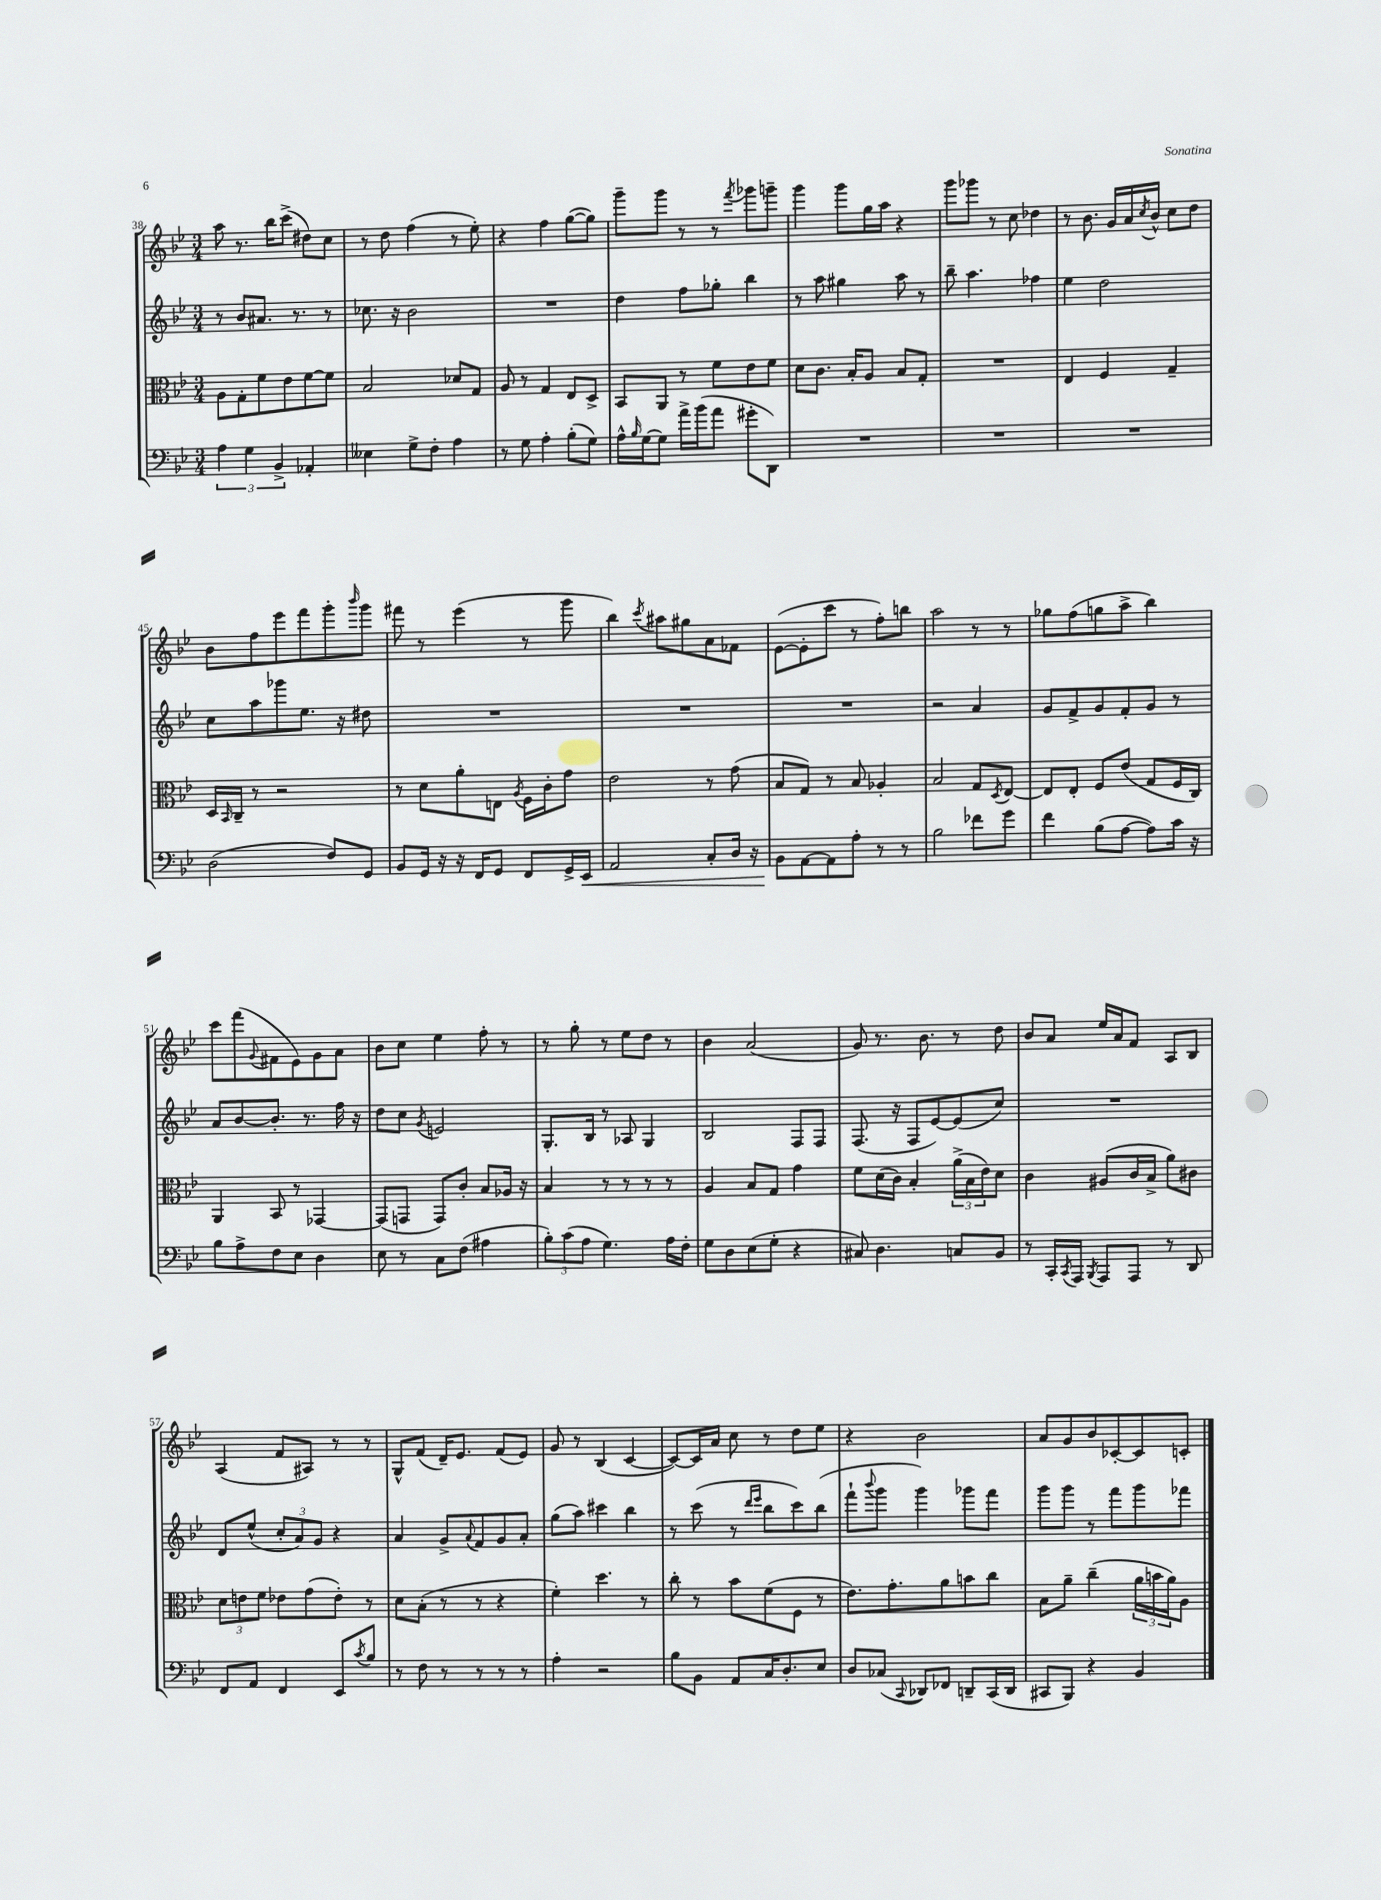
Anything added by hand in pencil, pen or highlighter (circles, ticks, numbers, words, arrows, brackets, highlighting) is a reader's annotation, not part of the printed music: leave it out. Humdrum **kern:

**kern	**kern	**kern	**kern
*staff4	*staff3	*staff2	*staff1
*clefF4	*clefC3	*clefG2	*clefG2
*k[b-e-]	*k[b-e-]	*k[b-e-]	*k[b-e-]
*M3/4	*M3/4	*M3/4	*M3/4
6A\	8A\L	8r	8aa\
.	8G'\	8b-/L	8.r
6G\	.	.	.
.	8f\	8.a#/J	.
.	.	.	16bb-\LK
6BB-^/	.	.	.
.	8e-\	.	(8ccc^\J
.	.	8.r	.
4AA-'/	[8f\	.	8dd#\L)
.	8f\]J	8r	8cc\J
=	=	=	=
4E--\	2B-/	8.cc-\	8r
.	.	.	8dd\
.	.	16r	.
8G^\L	.	2b-\	(4ff\
8F'\J	.	.	.
4A\	8d-/L	.	8r
.	8G/J	.	8ee-'\)
=	=	=	=
8r	8A/	2.r	4r
8G\	8r	.	.
4A'\	4G/	.	4ff\
(8B-'\L	8E-/L	.	([8gg\L
8G\J)	8D^/J	.	8gg\]J)
=	=	=	=
16A^^\LL	8BB-/L	4dd\	8ggg~\L
16qqB-/	.	.	.
[16G\J	.	.	.
8G\]J	8AA/J	.	8ggg\J
16a^\LL	8r	8ff\L	8r
(16b-\J	.	.	.
8a\J	8f\L	8gg-'\J	8r
.	.	.	8qfff/
8g#'\L	8e-\	4bb-\	8ggg-\L
8DD\J)	8f\J	.	8ggg~\J
=	=	=	=
2.r	8d\L	8r	4ggg\
.	8.c\J	8aa\	.
.	.	4gg#\	8ggg\L
.	16B-'/LK	.	.
.	8A/J	.	16gg\L
.	.	.	16aa\JJ
.	8B-/L	8aa\	4r
.	8G'/J	8r	.
=	=	=	=
2.r	2.r	8bb-~\	8ggg\L
.	.	4.aa\	8ggg-\J
.	.	.	8r
.	.	.	8cc\
.	.	4ff-\	4dd-\
=	=	=	=
2.r	4E-/	4ee-\	8r
.	.	.	8.b-\
.	4F/	2dd\	.
.	.	.	16g/LL
.	.	.	16a/
.	.	.	8qcc/
.	.	.	16b-^^/JJ
.	4G~/	.	8cc\L
.	.	.	8dd\J
=	=	=	=
(2D\	16D/LL	8cc\L	8b-\L
.	16qqBB-/	.	.
.	16C~/JJ	.	.
.	8r	8aa\	8ff\
.	2r	8ggg-\	8eee-\
.	.	8.ee-\J	8fff\
8F/L)	.	.	8ggg'\
.	.	16r	.
.	.	.	16qqbbb-/
8GG/J	.	8dd#\	8ggg\J
=	=	=	=
8BB-/L	8r	2.r	8fff#\
16GG/Jk	8d\L	.	8r
16r	.	.	.
16r	8a'\	.	(4eee-\
16FF/LK	.	.	.
8GG/J	8E\J	.	.
.	8qA/	.	.
8FF/L	16F\LL	.	8r
.	16c'\J	.	.
16GG^/L	8g\J	.	8ggg\
16EE-/JJ	.	.	.
=	=	=	=
2AA/	2e-\	2.r	4bb-\)
.	.	.	8qccc/
.	.	.	8aa#\L
.	.	.	8gg#\
8C'/L	8r	.	8a\
16D/Jk	(8g\	.	8f-\J
16r	.	.	.
=	=	=	=
8BB-\L	8B-/L	2.r	([8e-\L
[8AA\	8G/J)	.	8e-'\]
8AA\]	8r	.	8ccc\J
8A'\J	8B-/	.	8r
8r	4A-'/	.	8ff'\L)
8r	.	.	8bb\J
=	=	=	=
2B-\	2B-/	2r	2aa\
8f-\L	8G/L	4a/	8r
.	8qD/	.	.
8g\J	[8E-/J	.	8r
=	=	=	=
4f\	8E-/]L	8g/L	8gg-\L
.	8E-'/J	8f^/	(8ff\
(8B-\L	8F/L	8g/	8gg\
[8A\J	(8e-/J	8f'/	8aa^\J
8A\]L)	8G/L	8g/J	4bb-\)
16c\Jk	16F/L	8r	.
16r	16C/JJ)	.	.
=	=	=	=
8B-\L	4AA/	8a/L	8ccc\L
8A^\	.	[8b-/	(8fff\
.	.	.	8qqg/
8F\	8BB-/	8.b-'/]J	8f#\
8E-\J	8r	.	8e-\)
.	.	8.r	.
4D\	[4GG-/	.	8g\
.	.	16ff\	8a\J
.	.	16r	.
=	=	=	=
8E-\	(8GG-/]L	8dd\L	8b-\L
8r	8GG/J	8cc\J	8cc\J
.	.	8qg/	.
8C\L	8GG/L)	2e/	4ee-\
(8F\J	8c'/J	.	.
4A#\	8B-/L	.	8ff'\
.	16A-/Jk	.	8r
.	16r	.	.
=	=	=	=
12B-'\L)	4B-/	8.G'/L	8r
(12c\	.	.	.
.	.	.	8gg'\
12A\J	.	.	.
.	.	16B-/Jk	.
4.G\)	8r	8r	8r
.	8r	8A-/	8ee-\L
.	8r	4G/	8dd\J
16A\LL	8r	.	8r
16F'\JJ	.	.	.
=	=	=	=
8G\L	4A/	2B-/	4b-\
8D\	.	.	.
(8E-\	8B-/L	.	(2a/
8G'\J	8G/J	.	.
4r	4g\	8F/L	.
.	.	8F/J	.
=	=	=	=
8C#/)	8f\L	(8.F/	8g/)
4.D\	(16d\L	.	8.r
.	16c\JJ)	16r	.
.	4B-'/	8F/L	.
.	.	.	8.b-\
.	.	[8e-/)	.
8C/L	(24a^\LL	(8e-/]	8r
.	24B-\	.	.
.	24e-\J)	.	.
8BB-/J	8d\J	8cc/J)	8dd\
=	=	=	=
8r	4c\	2.r	8b-/L
16CC'/LL	.	.	8a/J
8qCC/	.	.	.
16AAA/JJ	.	.	.
8qBBB-/	.	.	.
8AAA/L	(8A#/L	.	16ee-/LL
.	.	.	16a/J
8AAA/J	16c/L	.	8f/J
.	16B-^/JJ	.	.
8r	8a\L)	.	8A/L
8DD/	8c#\J	.	8B-/J
=	=	=	=
8FF/L	12d\L	8d/L	(4A/
.	12e\	.	.
8AA/J	.	(8ee-^^/J	.
.	12f\J	.	.
4FF/	8e-\L	12cc'/L	8f/L
.	.	12a/)	.
.	(8g\	.	8A#/J)
.	.	12g/J	.
8EE-/L	8e-'\J)	4r	8r
8qc/	.	.	.
8B-/J	8r	.	8r
=	=	=	=
8r	8d\L	4a/	8G^^/L
8F\	(8B-'\J	.	(8f/J
8r	8r	8g^/L	16d~/LK)
.	.	.	8.e-/J
.	.	8qqa/	.
8r	8r	8f/	.
8r	4r	8g/	(8f/L
8r	.	8a'/J	8e-/J)
=	=	=	=
4A'\	4f'\)	(8gg\L	8g/
.	.	8aa\J)	8r
2r	4.dd\	4ccc#\	(4B-/
.	.	4bb-\	[4c/
.	8r	.	.
=	=	=	=
8B-\L	8cc'\	8r	8c/_L)
8BB-\J	8r	(8ccc\	16c/]L
.	.	.	16a/JJ
8AA/L	8b-\L	8r	8cc\
.	.	16qqddd/LL	.
.	.	16qqeee-/JJ	.
16C/K	(8f\	8bb-\L	8r
8.D'/	.	.	.
.	8F\J	8ccc\)	8dd\L
8E-/J	8r	(8bb-\J	8ee-\J
=	=	=	=
8D/L	8.e-\L)	8fff`\L	4r
.	.	8qqbbb-/	.
(8C-/J	.	8ggg\J	.
.	8.g'\	.	.
8qqCC/	.	.	.
8DD-/L)	.	4ggg\)	2b-\
8FF-/J	8a\	.	.
8DD~/L	8b\	8ggg-\L	.
(16CC/L	8cc\J	8fff\J	.
16DD/JJ	.	.	.
=	=	=	=
8CC#/L	8B-\L	8ggg\L	8a/L
8BBB-/J)	8a~\J	8ggg\J	8g/
4r	(4cc~\	8r	8b-/
.	.	8fff\L	[8c-'/
4BB-/	24a\LL	8ggg\	8c-/]
.	24b\	.	.
.	24a\J)	.	.
.	8A\J	8fff-\J	8c'/J
==	==	==	==
*-	*-	*-	*-
